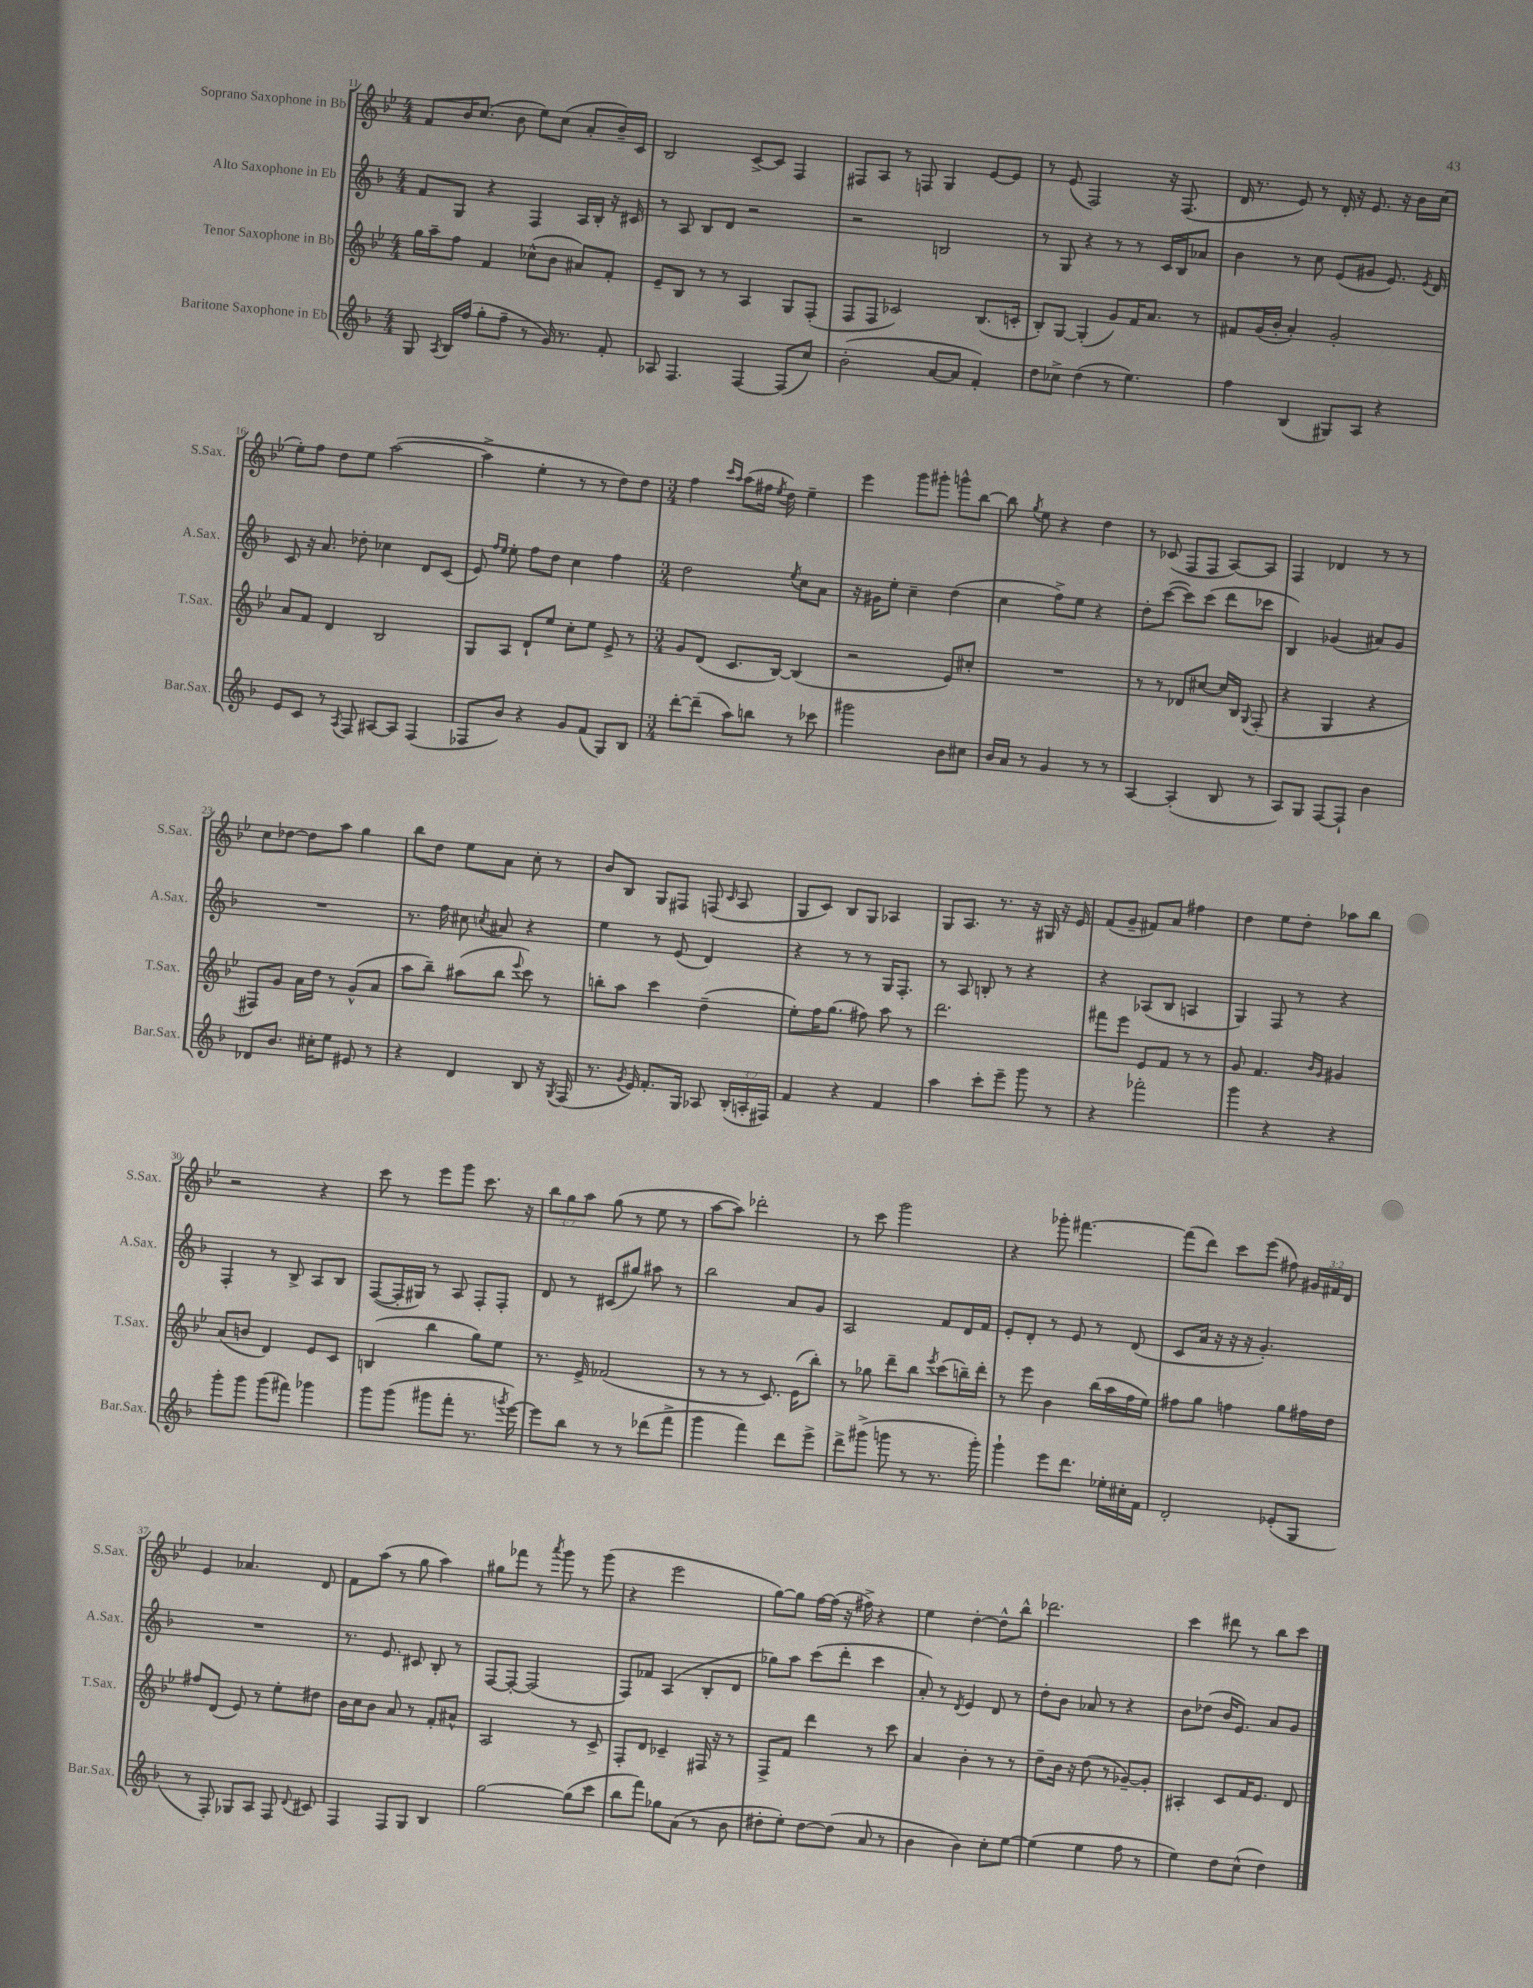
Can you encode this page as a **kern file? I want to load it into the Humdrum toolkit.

**kern	**kern	**kern	**kern
*staff4	*staff3	*staff2	*staff1
*clefG2	*clefG2	*clefG2	*clefG2
*k[b-]	*k[b-e-]	*k[b-]	*k[b-e-]
*M4/4	*M4/4	*M4/4	*M4/4
8G/	16gg\LL	8f/L	8f/L
.	16aa~\J	.	.
8qA/	.	.	.
16B-/LL	8ff\J	8G/J	16b-/K
(16ff/JJ	.	.	(8.cc/J
8gg'\L	4f/	4r	.
8ff~\J	.	.	8b-\
8r	(8cc-^^\L	4F/	8ee-\L)
16g/)	8b-\J	.	(8cc\J
8.r	.	.	.
.	8a#/L)	16A/LL	8a'/L
.	.	16B-'/JJ	.
8f'/	8f'/J	16r	16b-~/L)
.	.	16c#/	16c/JJ
=	=	=	=
8A-/	8e-~/L	8r	2B-/
4.F/	8B-/J	8A/	.
.	8r	8B-/L	.
.	8r	8d/J	.
[4F/	4A/	2r	[8c^/L
.	.	.	8c/]J
(8F/]L	8G/L	.	4F/
8cc/J)	(8F'/J	.	.
=	=	=	=
(2b-'\	8F/L	2r	8F#/L
.	8F/J	.	8A/J
.	2c-/)	.	8r
.	.	.	8F/
[8a/L	.	2B/	4G/
8a/]J	.	.	.
4f'/)	(8.B-/L	.	[8e-/L
.	.	.	8e-/]J
.	16c'/Jk	.	.
=	=	=	=
8dd\L	8B-'/L)	8r	8r
8cc-^\J	[8G/J	8G/	(8e-/
(4dd\	(4G'/]	4r	2F/)
8r	8g/L)	8r	.
4.ee\)	16f/K	8r	.
.	8.a/J	.	.
.	.	16c/LL	16r
.	.	16B-/J	(8.F/
.	8r	8a-/J	.
=	=	=	=
4ff\	8f#/L	4b-\	16d/
.	.	.	8.r
.	(16g/L	.	.
.	16b-'/JJ	.	.
(4B-/	4a'/)	8r	8e-/)
.	.	8cc\	8r
8G#/L)	2g'/	(8e/L	16d'/
.	.	.	16r
8A/J	.	8g#/J	8.e-/
4r	.	8.e/)	.
.	.	.	16r
.	.	.	16b-\LL
.	.	8qe/	.
.	.	16d/	(16cc\JJ
=	=	=	=
8e/L	8a/L	8c/	8ee-'\L)
8c/J	8f/J	16r	8ff\J
.	.	8.a/	.
8r	4d/	.	8dd\L
8qA/	.	.	.
8F/	.	8dd-'\	8ee-\J
[8A#/L	2B-/	4cc-\	([2aa\
8A#/]J	.	.	.
(4F/	.	8d/L	.
.	.	(8c/J	.
=	=	=	=
8F-/L	8G/L	8e/)	4aa^\]
.	.	16qqff/LL	.
.	.	16qqee/JJ	.
8b-/J)	8A/J	8ee'\	.
4r	8d`/L	8ff\L	4ee-'\
.	8ee-/J	8dd\J	.
8g/L	8cc'\L	4cc\	8r
(8f/J	8ee-\J	.	8r
8G/L)	8e-^/	4ff\	8dd\L)
8B-/J	8r	.	8dd\J
=	=	=	=
*M3/4	*M3/4	*M3/4	*M3/4
[8ddd'\L	8g/L	2dd\	4ff\
(8ddd~\]J	(8d/J	.	.
.	.	.	16qqccc/LL
.	.	.	16qqaa/JJ
8aa\L)	8.c/L	.	(8aa\L
8bb\J	.	.	16ff#\Jk
.	.	.	8qee-/
.	[16B-/Jk)	.	16dd\)
.	.	8qee/	.
8r	(4B-/]	8cc\L	4ee-~\
8ccc-\	.	8a\J	.
=	=	=	=
2ggg#\	2r	16r	4eee-\
.	.	16g#\LK	.
.	.	8ee'\J	.
.	.	4cc~\	8ggg\L
.	.	.	8ggg#'\J
8b-\L	8e-/L)	(4dd\	8ggg^^\L
8cc#\J	8cc#'/J	.	[8bb-\J
=	=	=	=
16b-/LL	2.r	4cc\	8bb-\]
16a/JJ	.	.	.
.	.	.	8qgg/
8r	.	.	8ee-\
4g/	.	8ff^\L)	4r
.	.	8ee\J	.
8r	.	4r	4dd\
8r	.	.	.
=	=	=	=
[4A/	8r	8dd'\L	8r
.	8r	([8ccc\J	(8c-/
(4A'/]	8d-/L	8ccc\]L)	8F/L
.	[8cc#/J	(8ccc\J	8F/J
8B-/	16cc#/]LL	8ddd\L	[8A/L)
.	16B-/JJ	.	.
.	8qqG/	.	.
8r	(8F'/	8ccc-\J	8A/]J
=	=	=	=
8A/L)	4r	4B-/)	4F/
8G/J	.	.	.
[8F/L	4G/	(4g-/	4d-/
8F`/]J	.	.	.
4b-\	4r	8a#/L)	8r
.	.	8g-/J	8r
=	=	=	=
8d-/L	8F#/L)	2.r	8cc\L
8.b-/J	8g/J	.	[8dd-\J
.	16a\LL	.	8dd-\]L
16cc#'\LK	16dd\JJ	.	.
8ee\J	8r	.	8aa\J
8e#/	(8g^^/L	.	4gg\
8r	8a/J	.	.
=	=	=	=
4r	8aa\L	8.r	8bb-\L
.	8bb-~\J)	.	8dd\J
.	.	16ff\	.
4d/	(8aa#\L	8cc#\	8ee-\L
.	.	8qcc/	.
.	8bb-\J	8a#/	8a\J
.	8qqeee-/	.	.
8B-/	8ccc\)	4r	8cc'\
16r	8r	.	8r
8qG/	.	.	.
(16F/	.	.	.
=	=	=	=
8.r	8bb'\L	4ee\	8b-/L
.	8aa\J	.	8B-/J
8qg/	.	.	.
16e/)	.	.	.
8.f'/L	4ccc\	8r	8G/L
.	.	(8e/	8F#/J
16G/Jk	.	.	.
8A-/	(4dd~\	4d/)	(8F/
.	.	.	16qqc/
(24B-'/LL	.	.	8A/
24A'/	.	.	.
24F#/JJ)	.	.	.
=	=	=	=
4f/	8ee-'\L)	4r	8G/L
.	16ff\K	.	8c/J)
.	(8.gg\J	.	.
4r	.	8r	8B-/L
.	8ff#\)	8r	8G/J
4f/	8aa\	16G/LK	4A-/
.	.	8.F'/J	.
.	8r	.	.
=	=	=	=
4aa\	2.ddd\	8r	8G/L
.	.	8A/	8.A/J
8ccc'\L	.	8B'/	.
.	.	.	8.r
8eee~\J	.	8r	.
8ggg\	.	4r	16r
.	.	.	16G#/
8r	.	.	16r
.	.	.	16e-/
=	=	=	=
4r	8fff#\L	4r	(8f/L
.	8eee-\J	.	8g~/J
2fff-'\	8e-/L	(8A-/L	8f#/L)
.	8f/J	8B-/J	8a/J
.	8r	4A/	4ff#\
.	8r	.	.
=	=	=	=
4ggg\	8g/	4G/)	4dd\
.	4.f/	.	.
4r	.	8F/	8ee-\L
.	.	8r	8dd'\J
.	16qqb-/LL	.	.
.	16qqg/JJ	.	.
4r	4g#/	4r	8aa-\L
.	.	.	8bb-\J
=	=	=	=
8ggg'\L	(8a/L	4F'/	2r
8ggg\J	8b/J	.	.
(8ggg\L	4d/)	8r	.
8fff#\J)	.	8B-^/	.
4ggg-\	8e-/L	8A/L	4r
.	8c/J	8B-/J	.
=	=	=	=
8ggg\L	(4B/	([8F/L	8ccc\
(8ggg\J	.	16F'/]L	8r
.	.	16G#/JJ)	.
8ggg#\L	4bb-\	8r	8eee-\L
8fff'\J	.	8A/	8ggg\J
8.r	8gg\L)	8F'/L	8.ccc\
.	8ee-\J	8F'/J	.
8qggg/	.	.	.
[16eee\)	.	.	16r
=	=	=	=
8eee\]L	8.r	8d/	12bb-\L
.	.	.	12gg\
8bb-\J	.	8r	.
.	.	.	12aa\J
.	16e-^/	.	.
8r	(2f-/	(8c#/L	(8gg\
8r	.	8gg#/J)	8r
(8ddd-\L	.	8aa#\	8ee-\
8fff^\J	.	8r	8r
=	=	=	=
4ggg\	8r	2bb-\	[8aa\L
.	8r	.	8aa\]J)
4fff\)	8r	.	2ddd-'\
.	8.c/)	.	.
8ddd\L	.	8a/L	.
.	(16e-\LK	.	.
8eee^\J	8bb-'\J)	8g/J	.
=	=	=	=
8ddd^\L	8r	2A/	8r
(8ggg#^\J	8gg-\	.	8ccc\
8ggg\	8ddd~\L	.	2ggg\
8r	8bb-\J	.	.
.	8qeee-/	.	.
8.r	(8ccc\L	8f/L	.
.	16bb~\L)	16d/L	.
16ggg'\)	16ddd'\JJ	16f/JJ	.
=	=	=	=
4ggg`\	8r	8e'/L	4r
.	8eee-\	8d'/J	.
8eee\L	4b-\	8r	8ggg-'\
8.ddd\J	.	8e/	[4.fff#\
.	(16bb-\LL	8r	.
16ee-'\LL	16aa\	.	.
16cc#'\	16ff\	(8d/	.
16f\JJ	16ee-\JJ)	.	.
=	=	=	=
2d'/	8ff#\L	8c/L	(8fff#\]L
.	8gg\J	16a/Jk	8ddd\J)
.	.	16r	.
.	4ff\	16r	8ccc\L
.	.	16r	.
.	.	4.g'/)	(8eee-\J
(8e-'/L	8gg\L	.	8ff#\)
8G/J	16ff#\L	.	24g#/LL
.	.	.	24f#/
.	16dd\JJ	.	.
.	.	.	24d/JJ
=	=	=	=
8r	8ff#/L	2.r	4e-/
8F'/)	(8d/J	.	.
8G-/L	8e-/)	.	4.a-/
8A/J	8r	.	.
8F/	8ee-'\L	.	.
8qqd/	.	.	.
8c#/	8dd#\J	.	8d/
=	=	=	=
4F/	16b-\LL	8.r	8f\L
.	16cc\J	.	.
.	8b-\J	.	(8aa\J
.	.	8.e/	.
8F/L	8a/	.	8r
8G/J	8r	8c#/	8gg\
4B-/	8f'/L	8B-'/	4aa\)
.	8a#^^/J	8r	.
=	=	=	=
[2gg\	2A/	[8F/L	8gg#\L
.	.	8F'/_J	8fff-\J
.	.	(2F/]	8r
.	.	.	8qaaa/
.	.	.	8ggg\
(8gg\]L	8r	.	8r
8ccc\J	8c^/	.	(8ggg\
=	=	=	=
8bb-\L	8F'/L	8F/L)	4r
8fff\J)	8d/J	8f-/J	.
8gg-\L	4c-~/	(4A/	2eee-\
(8a\J	.	.	.
8r	16F#/	8B-'/L	.
.	16r	.	.
8b-\	8r	8d/J	.
=	=	=	=
8dd#'\L	8F^/L	8gg-\L)	[8gg\L)
8ee'\J)	8f/J	8aa\J	8gg\]J
[8dd#\L	4ddd\	(8ccc\L	[16ff\LL
.	.	.	(16ff\]JJ
(8dd#\]J	.	8ddd'\J	16r
.	.	.	16ff#^\)
8a/	8r	4ccc\	4r
8r	8ccc\	.	.
=	=	=	=
4b-\	4a/	8a'/)	4ee-\
.	.	8r	.
.	.	8qd/	.
4b-\)	4b-'\	4e/	[4dd'\
8cc'\L	8r	8d/	8dd^^\]L
[8ee\J	8r	8r	8bb-^^\J
=	=	=	=
(4ee\]	8dd~\L	8dd'\L	2.ddd-\
.	16b-\Jk	8b-\J	.
.	16r	.	.
4ee\	(8dd\	8a-/	.
.	8r	8r	.
8ff\	[8g-~/L)	4r	.
8r	8g-'/]J	.	.
=	=	=	=
4ee\)	4A#'/	8b-\L	4ccc\
.	.	(8dd-\J	.
8dd\L	8c/L	16b-/LK	8ddd#\
.	.	8.e/J)	.
(8cc^^\J	16f/K	.	8r
.	8.e-/J	.	.
4dd\)	.	8a/L	8bb-\L
.	8d/	8g/J	8ccc\J
==	==	==	==
*-	*-	*-	*-
